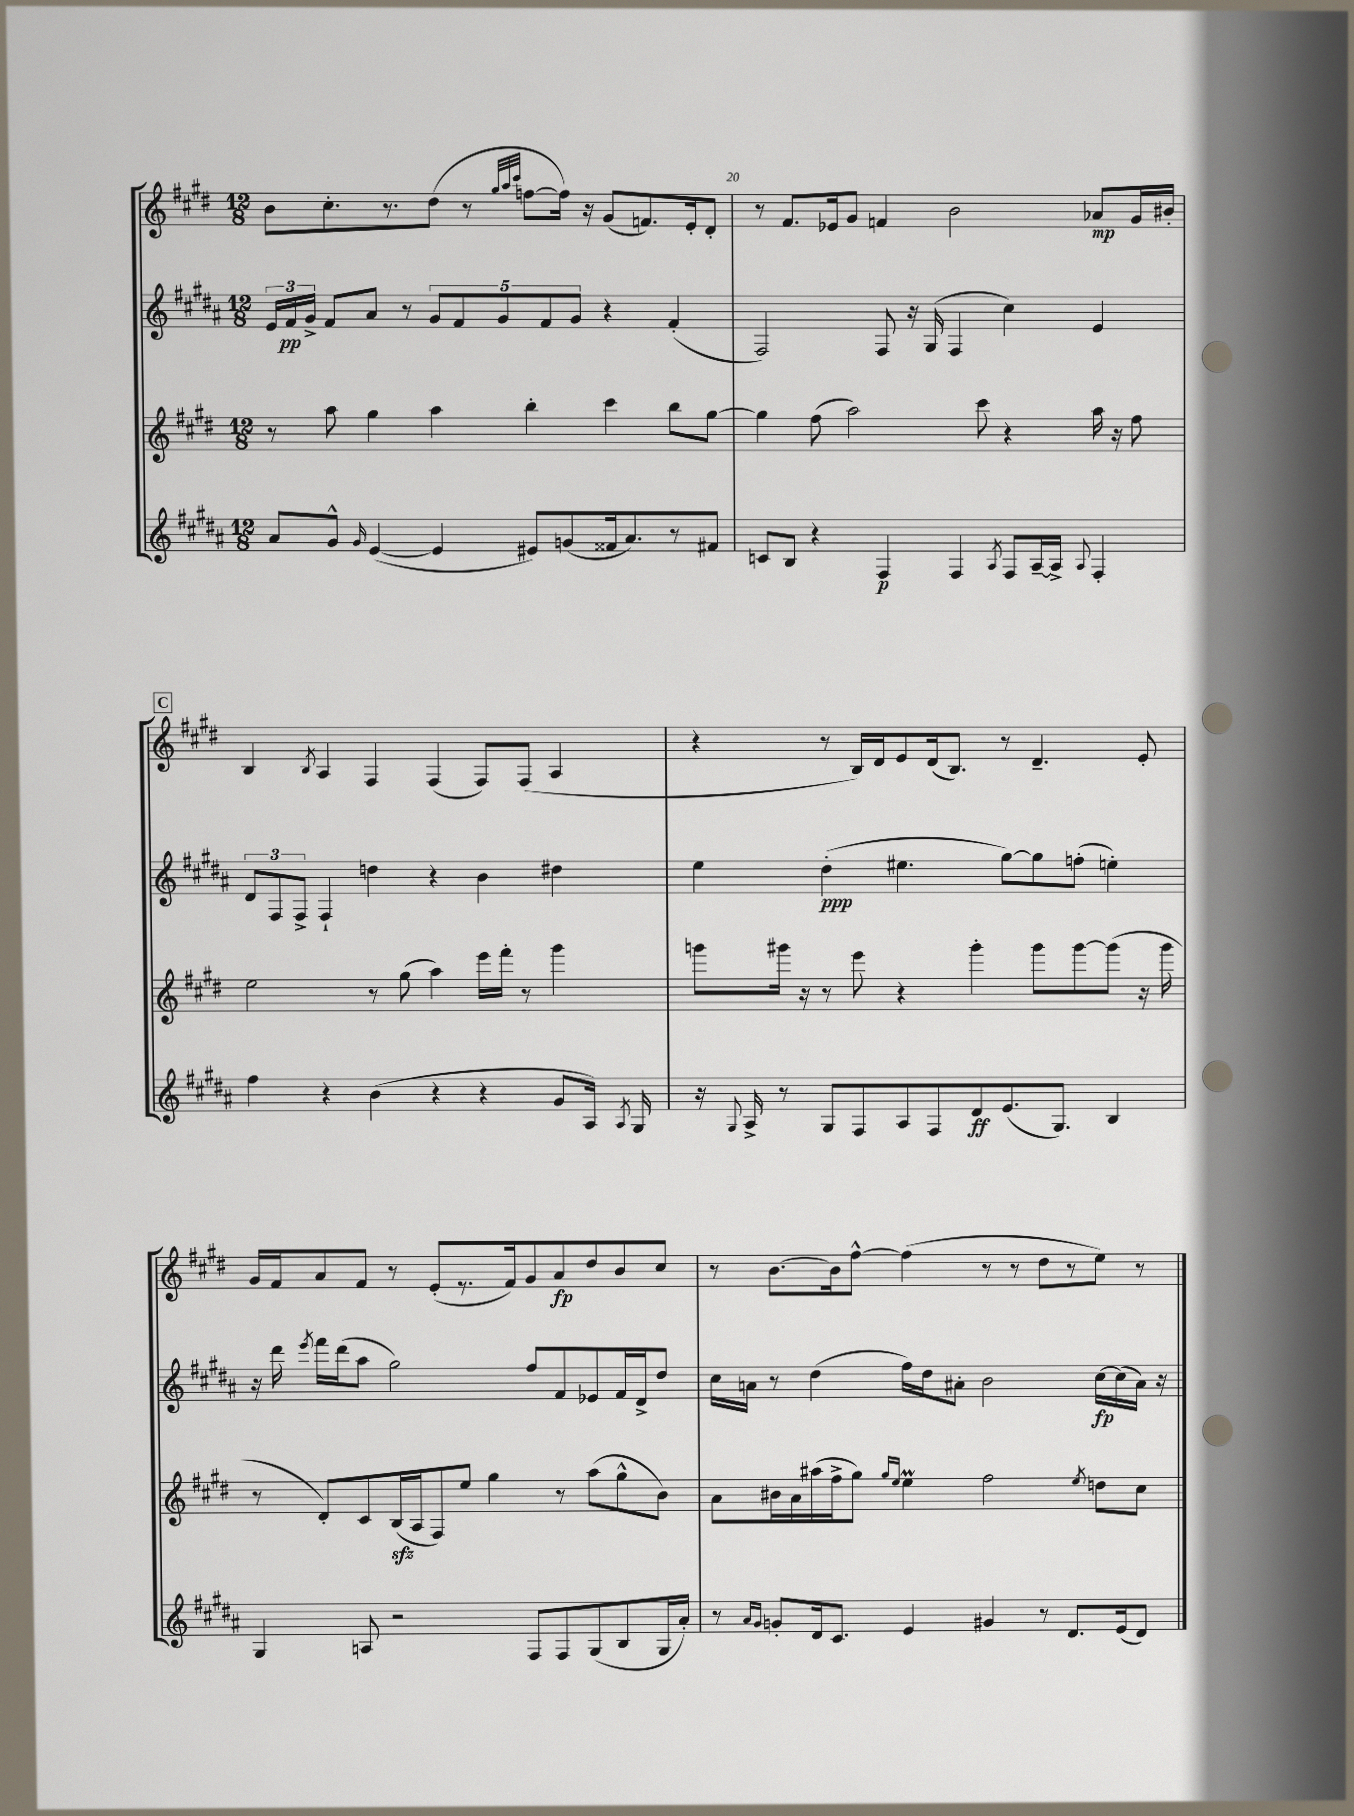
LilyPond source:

<<
\new StaffGroup <<
\new Staff = "s0" {
    \clef treble \key e \major \numericTimeSignature \time 12/8
    \autoBeamOff b'8[ cis''8.-. r8. dis''8]( r8 \grace { gis''32[ a''32 cis'''32] } f''8[~ f''16]) r16 gis'8[( f'8.) e'16-. dis'8]-. |
    r8 fis'8.[ ees'16 gis'8] f'4 b'2 aes'8[\mp gis'16 bis'16]-. |
    \mark \markup { \box "C" } b4 \acciaccatura { b8 } a4 fis4 fis4( fis8[) fis8]( a4 |
    r4 r8 b16[) dis'16 e'8 dis'16( b8.]) r8 dis'4.-- e'8-. |
    gis'16[ fis'16 a'8 fis'8] r8 e'8[-.( r8. fis'16) gis'8 a'8\fp dis''8 b'8 cis''8] |
    r8 b'8.[~ b'16 fis''8]~-^ fis''4( r8 r8 dis''8[ r8 e''8]) r8 \bar "|." |
}
\new Staff = "s1" {
    \clef treble \key b \major \numericTimeSignature \time 12/8
    \autoBeamOff \tuplet 3/2 { e'16[ fis'16\pp gis'16]-> } fis'8[ ais'8] r8 \tuplet 5/4 { gis'8[ fis'8 gis'8 fis'8 gis'8] } r4 fis'4-.( |
    fis2) fis8 r16 gis16( fis4 cis''4) e'4 |
    \mark \markup { \box "C" } \tuplet 3/2 { dis'8[ fis8 fis8]-> } fis4-! d''4 r4 b'4 dis''4 |
    e''4 dis''4-.\ppp( eis''4. gis''8[~) gis''8 f''8]-.( e''4-.) |
    r16 dis'''16 \acciaccatura { e'''8 } fis'''16[ dis'''16( ais''8] gis''2) fis''8[ fis'8 ees'8 fis'16 dis'16-> dis''8] |
    cis''16[ a'16] r8 dis''4( fis''16[) dis''16 ais'8]-. b'2 cis''16[~\fp cis''16( ais'16]) r16 \bar "|." |
}
\new Staff = "s2" {
    \clef treble \key e \major \numericTimeSignature \time 12/8
    \autoBeamOff r8 a''8 gis''4 a''4 b''4-. cis'''4 b''8[ gis''8]~ |
    gis''4 fis''8( a''2) cis'''8 r4 a''16 r16 fis''8 |
    \mark \markup { \box "C" } e''2 r8 gis''8( a''4) e'''16[ fis'''16]-. r8 gis'''4 |
    g'''8[ gis'''16] r16 r8 e'''8 r4 gis'''4-. gis'''8[ gis'''8~ gis'''8]( r16 gis'''16 |
    r8 dis'8[-.) cis'8 b16\sfz( a16 fis8) e''8] gis''4 r8 a''8[( gis''8-^ b'8]) |
    a'8[ bis'16 a'16 ais''16( fis''16-> gis''8]) \grace { gis''16[ e''16] } e''4\prall fis''2 \acciaccatura { e''8 } d''8[ cis''8] \bar "|." |
}
\new Staff = "s3" {
    \clef treble \key b \major \numericTimeSignature \time 12/8
    \autoBeamOff ais'8[ gis'8]-^ \grace { gis'16 } e'4~( e'4 eis'8[) g'8( fisis'16 ais'8.) r8 fis'8] |
    c'8[ b8] r4 fis4\p fis4 \acciaccatura { ais8 } fis8[ ais16~-- ais16]-> \appoggiatura { ais8 } fis4-. |
    \mark \markup { \box "C" } fis''4 r4 b'4( r4 r4 gis'8[ ais16]) \acciaccatura { ais8 } gis16 |
    r16 \appoggiatura { gis8 } ais16-> r8 gis8[ fis8 ais8 fis8 dis'8\ff e'8.( gis8.]) b4 |
    gis4 a8 r2 fis8[ fis8 gis8( b8 gis16 ais'16]-.) |
    r8 \grace { ais'16[ gis'16] } g'8[-. dis'16 cis'8.] e'4 gis'4 r8 dis'8.[ e'16( dis'8]) \bar "|." |
}
>>
>>
\layout { \context { \Score currentBarNumber = #19 \override BarNumber.break-visibility = ##(#f #t #t) barNumberVisibility = #(every-nth-bar-number-visible 5) } }
